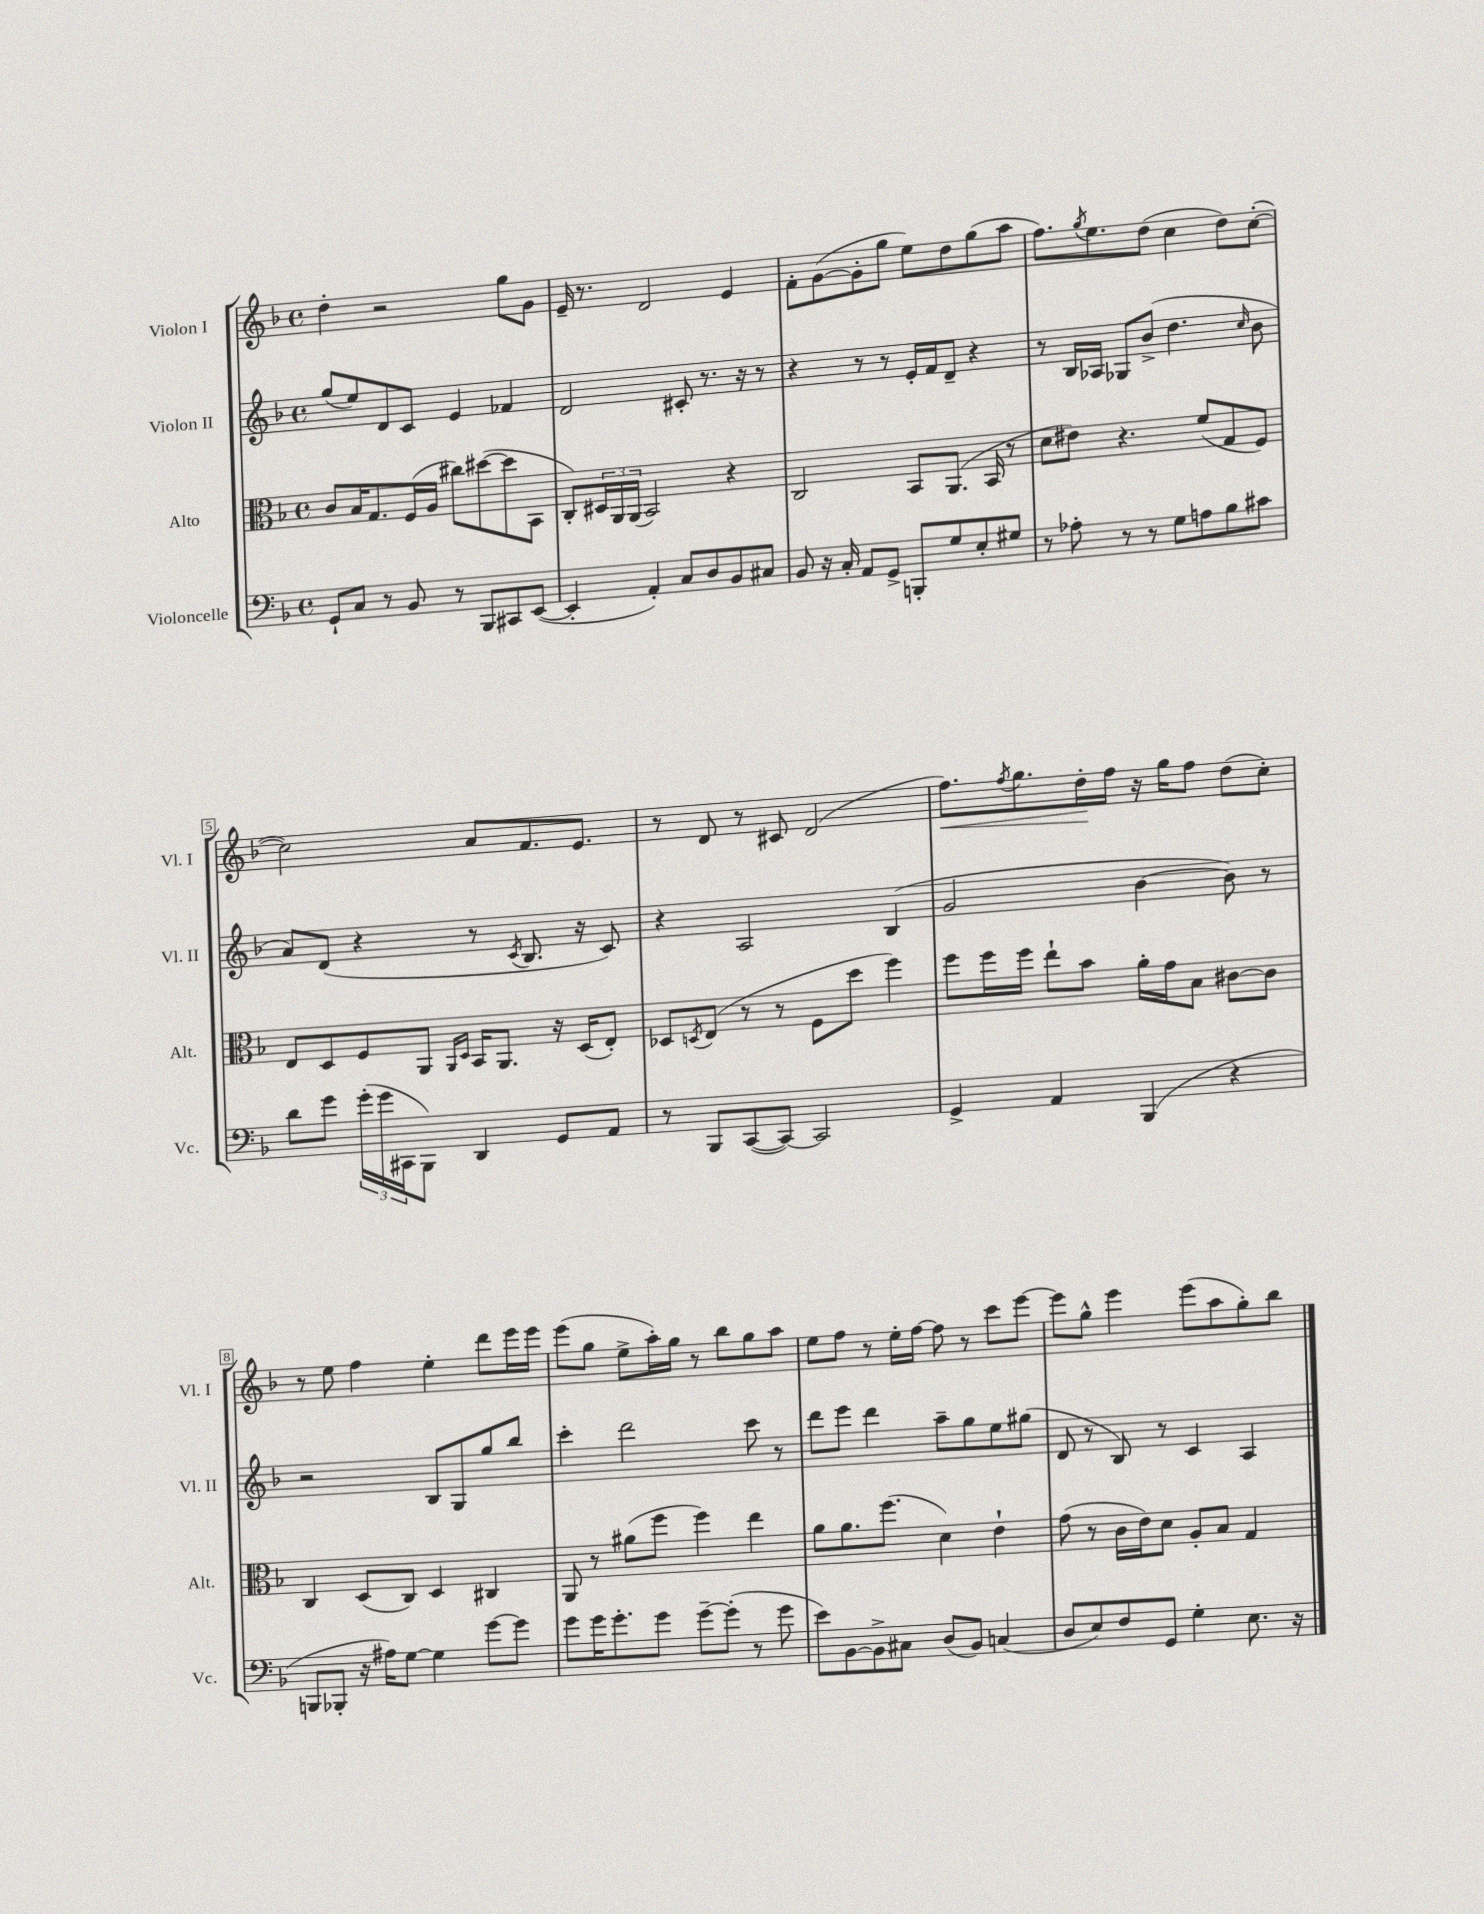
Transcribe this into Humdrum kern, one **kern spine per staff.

**kern	**kern	**kern	**kern
*staff4	*staff3	*staff2	*staff1
*clefF4	*clefC3	*clefG2	*clefG2
*k[b-]	*k[b-]	*k[b-]	*k[b-]
*M4/4	*M4/4	*M4/4	*M4/4
*met(c)	*met(c)	*met(c)	*met(c)
8GG`	8c	(8gg	4dd'
8C	16B-	8ee)	.
.	8.G	.	.
8r	.	8d	2r
8BB-	(16F	8c	.
.	16A	.	.
8r	8cc#)	4e	.
8BBB-	([8dd#	.	.
8CC#	8dd#]	4f-	8gg
([8EE	8BB-	.	8g
=	=	=	=
4EE']	8C')	2d	16e~
.	.	.	8.r
.	24D#	.	.
.	24AA	.	.
.	(24AA	.	.
4AA')	2BB-)	.	2d
8C	.	8c#'	.
8D	.	8.r	.
8BB-	4r	.	4e
.	.	16r	.
8C#	.	8r	.
=	=	=	=
8BB-	2C	4r	8f'
16r	.	.	([8g
16C'	.	.	.
8AA	.	8r	8g']
8GG^	.	8r	8gg
8BBB'	8BB-	16e'	8ee)
.	.	16f	.
8G	(8.AA	8d~	8dd
8E'	.	4r	(8gg
.	16BB-	.	.
8G#	8r	.	8aa
=	=	=	=
8r	8d	8r	8.ff)
8A-'	8e#)	16B-	.
.	.	.	8qgg
.	.	16A-	8.ee
8r	4.r	8G-	.
8r	.	(8b-^	(8dd
8G	.	4.dd	4cc
8A	(8f	.	.
8B-	8G	.	8dd)
.	.	16qqcc	.
8c#	8F)	8b-	([8cc'
=	=	=	=
8d	8E	8a)	2cc])
8g	8D	(8d	.
(24g'	8F	4r	.
24g	.	.	.
24CC#	.	.	.
8BBB-)	8AA	.	.
.	16qqAA	.	.
.	16qqD	.	.
4DD	16BB-	8r	8a
.	8.AA	.	.
.	.	8qc	.
.	.	8.B-	8.f
8GG	16r	.	.
.	(16D	16r	8.e
8AA	8E')	8c)	.
=	=	=	=
8r	8D-	4r	8r
.	8qD	.	.
8BBB-	(8E	.	8d
([8CC	8r	2A	8r
8CC_)	8r	.	8c#
2CC]	8F	.	(2d
.	8dd	.	.
.	4ff)	(4B-	.
=	=	=	=
4GG^	8ff	2g	8.ff)
.	16ff	.	.
.	.	.	8qff
.	16ff	.	8.gg
4AA	8ee`	.	.
.	8b-	.	16dd'
.	.	.	16ff
(4BBB-	16a'	[4b-	16r
.	16g	.	16gg
.	8B-	.	8ff
4r	[8c#	8b-])	(8dd
.	8c#]	8r	8cc')
=	=	=	=
8BBB	4C	2r	8r
8BBB-'	.	.	8ee
16r	(8D	.	4ff
16A#)	.	.	.
[8G	8C)	.	.
4G]	4D	8B-	4ee'
.	.	8G	.
[8g	4C#	8gg	8ddd
8g]	.	8bb-	16eee
.	.	.	16eee
=	=	=	=
8g	8AA	4ccc'	(8eee
16g	8r	.	8gg
8.g'	.	.	.
.	(8a#	2ddd	8ee^
8g	8ff	.	16aa')
.	.	.	16gg
[8g~	4ff)	.	8r
(8g']	.	.	8bb-
8r	4ee	8ccc	8gg
8g	.	8r	8aa
=	=	=	=
8e)	8a	8ddd	8ee
[8BB-	8.a	8eee	8ff
8BB-^]	.	4ddd	8r
.	(8.ff	.	.
8C#	.	.	16ee'
.	.	.	[16ff
(8D	4d)	8aa~	8ff]
8BB-)	.	8gg	8r
(4C	4e`	8ee	8ccc
.	.	(8gg#	[8eee
=	=	=	=
8D	(8g	8d	8eee]
8E)	8r	8r	8gg^^
8F	16c	8B-)	4eee
.	16e)	.	.
8GG	8d	8r	.
4G'	8A'	4c	(8eee
.	8B-	.	8aa
8.E	4G	4A	8gg')
.	.	.	8bb-
16r	.	.	.
==	==	==	==
*-	*-	*-	*-
